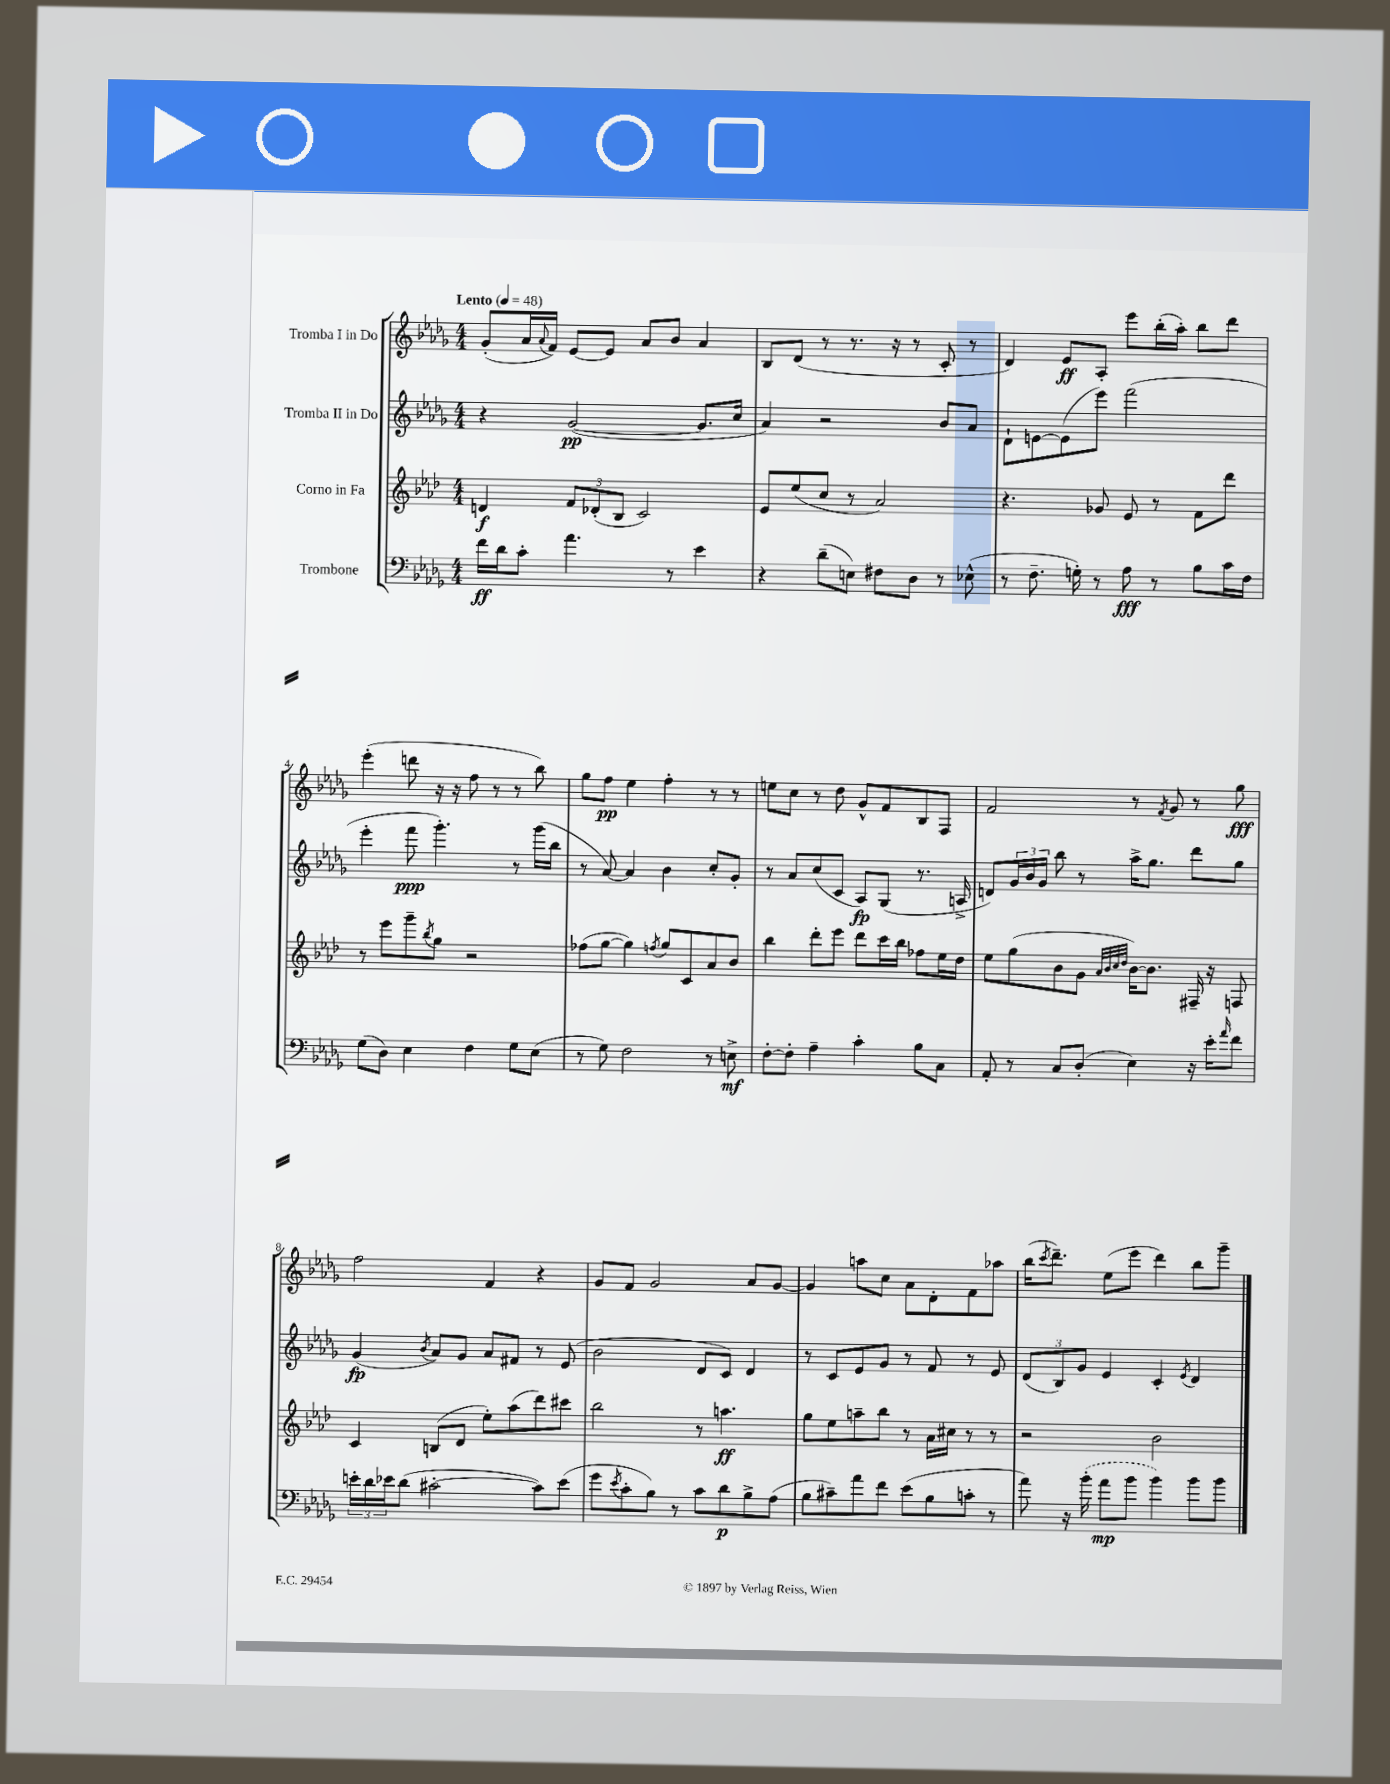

**kern	**dynam	**kern	**dynam	**kern	**dynam	**kern	**dynam
*part4	*part4	*part3	*part3	*part2	*part2	*part1	*part1
*staff4	*staff4	*staff3	*staff3	*staff2	*staff2	*staff1	*staff1
*I"Trombone	*	*I"Corno in Fa	*	*I"Tromba II in Do	*	*I"Tromba I in Do	*
*clefF4	*	*clefG2	*	*clefG2	*	*clefG2	*
*k[b-e-a-d-g-]	*	*k[b-e-a-d-]	*	*k[b-e-a-d-g-]	*	*k[b-e-a-d-g-]	*
*M4/4	*	*M4/4	*	*M4/4	*	*M4/4	*
*MM48	*	*MM48	*	*MM48	*	*MM48	*
=1	=1	=1	=1	=1	=1	=1	=1
!	!	!	!	!	!	!LO:TX:a:B:t=Lento	!
16f\LL	ff	4dn/	f	4r	.	(8g-'/L	.
16d-\J	.	.	.	.	.	.	.
8c'\J	.	.	.	.	.	16a-/L	.
.	.	.	.	.	.	8qqa-/	.
.	.	.	.	.	.	16f/JJ)	.
4.a-\	.	12f/L	.	([2g-/	pp	[8e-/L	.
.	.	(12d-X'/	.	.	.	.	.
.	.	.	.	.	.	8e-/J]	.
.	.	12B-/J	.	.	.	.	.
.	.	2c/)	.	.	.	8a-/L	.
8r	.	.	.	.	.	8b-/J	.
4e-\	.	.	.	8.g-/L]	.	4a-/	.
.	.	.	.	16cc/Jk	.	.	.
=2	=2	=2	=2	=2	=2	=2	=2
4r	.	8e-/L	.	4a-/)	.	8B-/L	.
.	.	(8ee-/	.	.	.	(8d-/J	.
(8d-~\L	.	8cc/J	.	2r	.	8r	.
8En\J)	.	8r	.	.	.	8.r	.
8F#X\L	.	2a-/)	.	.	.	.	.
.	.	.	.	.	.	16r	.
8D-\J	.	.	.	.	.	8r	.
8r	.	.	.	8b-/L	.	8c'/	.
(8E-X^^\	.	.	.	8a-/J	.	8r	.
=3	=3	=3	=3	=3	=3	=3	=3
8r	.	4.r	.	8d-`\L	.	4d-/)	.
8.F~\	.	.	.	[8en\	.	.	.
.	.	.	.	(8e\]	.	8e-/L	ff
16Gn'\)	.	.	.	.	.	.	.
8r	.	8g-X/	.	8eee-\J)	.	8A-'/J	.
8A-\	fff	8e-/	.	(2fff\	.	8eee-\L	.
8r	.	8r	.	.	.	(16bb-'\L	.
.	.	.	.	.	.	16aa-'\JJ)	.
8B-\L	.	8f\L	.	.	.	8bb-\L	.
16c\L	.	8ddd-\J	.	.	.	8ddd-\J	.
16F\JJ	.	.	.	.	.	.	.
!!LO:LB:g=z
=4	=4	=4	=4	=4	=4	=4	=4
(8G-\L	.	8r	.	4eee-'\	.	(4eee-'\	.
8D-\J)	.	8eee-\L	.	.	.	.	.
4E-\	.	8ggg~\	.	8fff\	ppp	8dddn\	.
.	.	8qbb-/	.	.	.	.	.
.	.	8gg\J	.	4.ggg-'\)	.	16r	.
.	.	.	.	.	.	16r	.
4F\	.	2r	.	.	.	8ff\	.
.	.	.	.	.	.	8r	.
8G-\L	.	.	.	8r	.	8r	.
(8E-\J	.	.	.	(16ggg-\LL	.	8bb-\)	.
.	.	.	.	16bb-\JJ	.	.	.
=5	=5	=5	=5	=5	=5	=5	=5
8r	.	(8ff-X\L	.	8r	.	8gg-\L	.
8G-\)	.	[8gg\J	.	[8a-/)	.	8ff\J	pp
2F\	.	4gg\])	.	4a-/]	.	4ee-\	.
.	.	8qffn/	.	.	.	.	.
.	.	8gg/L	.	4b-\	.	4ff'\	.
.	.	8c/	.	.	.	.	.
8r	.	8a-/	.	8cc'/L	.	8r	.
8En^\	mf	8b-/J	.	8g-'/J	.	8r	.
=6	=6	=6	=6	=6	=6	=6	=6
[8F'\L	.	4bb-\	.	8r	.	8een\L	.
8F'\J]	.	.	.	8a-/L	.	8cc\J	.
4A-~\	.	8ddd-'\L	.	(8cc/	.	8r	.
.	.	8eee-\J	.	8c/J	.	8dd-\	.
4c'\	.	8ddd-\L	.	8A-/L)	fp	8g-^^/L	.
.	.	16ccc\L	.	(8G-/J	.	8f/	.
.	.	16bb-\JJ	.	.	.	.	.
8B-\L	.	8ff-X\L	.	8.r	.	8B-/	.
8C\J	.	16ee-\L	.	.	.	8F/J	.
.	.	16dd-\JJ	.	16An^/	.	.	.
=7	=7	=7	=7	=7	=7	=7	=7
8AA-'/	.	8ee-\L	.	8dn/L)	.	2f/	.
8r	.	(8gg\	.	24g-/L	.	.	.
.	.	.	.	24b-/	.	.	.
.	.	.	.	24g-/JJ	.	.	.
8C/L	.	8b-\	.	8bb-\	.	.	.
(8D-'/J	.	8g\J	.	8r	.	.	.
.	.	32qqa-/LLL	.	.	.	.	.
.	.	32qqb-/	.	.	.	.	.
.	.	32qqcc/	.	.	.	.	.
.	.	32qqdd-/JJJ	.	.	.	.	.
4E-\)	.	[16b-\KL)	.	16aa-^\KL	.	8r	.
.	.	8.b-\J]	.	8.gg-\J	.	.	.
.	.	.	.	.	.	8qf/	.
.	.	.	.	.	.	8g-/	.
16r	.	16F#X~/	.	8ddd-\L	.	8r	.
16e-'\KL	.	16r	.	.	.	.	.
16qqa-/	.	.	.	.	.	.	.
8f\J	.	8Fn/	.	8gg-\J	.	8gg-\	fff
!!LO:LB:g=z
=8	=8	=8	=8	=8	=8	=8	=8
24en'\LL	.	4c/	.	(4g-/	fp	2ff\	.
24d-\	.	.	.	.	.	.	.
24e-X\J	.	.	.	.	.	.	.
(8d-\J	.	.	.	.	.	.	.
.	.	.	.	8qb-/	.	.	.
[2c#X'\	.	(8Bn/L	.	8a-/L)	.	.	.
.	.	8d-/J	.	8g-/J	.	.	.
.	.	8ee-'\L)	.	8a-/L	.	4f/	.
.	.	(8aa-\	.	8f#X/J	.	.	.
8c#\L])	.	8ddd-\)	.	8r	.	4r	.
(8e-\J	.	8ccc#X\J	.	(8e-/	.	.	.
=9	=9	=9	=9	=9	=9	=9	=9
8g-\L	.	2bb-\	.	2b-\	.	8g-/L	.
8qe-/	.	.	.	.	.	.	.
8c'\	.	.	.	.	.	8f/J	.
8B-\J)	.	.	.	.	.	2g-/	.
8r	.	.	.	.	.	.	.
8c\L	.	8r	.	8d-/L	.	.	.
8d-\	p	4.aan\	ff	8c/J)	.	.	.
8B-^\	.	.	.	4d-/	.	8a-/L	.
(8A-\J	.	.	.	.	.	[8g-/J	.
=10	=10	=10	=10	=10	=10	=10	=10
8B-\L	.	8gg\L	.	8r	.	4g-/]	.
8c#X~\)	.	8ee-\	.	8c/L	.	.	.
8a-\	.	8aan~\	.	8e-/	.	8aan\L	.
8f\J	.	8bb-\J	.	8g-/J	.	8cc\J	.
(8e-\L	.	8r	.	8r	.	8a-\L	.
8B-\	.	16a-\LL	.	8f/	.	8d-'\	.
.	.	16cc#X\JJ	.	.	.	.	.
8cn'\J	.	8r	.	8r	.	8f\	.
8r	.	8r	.	8e-/	.	8aa-X\J	.
=11	=11	=11	=11	=11	=11	=11	=11
8a-\)	.	2r	.	(12d-/L	.	(16bb-\KL	.
.	.	.	.	.	.	8qccc/	.
.	.	.	.	.	.	8.ddd-~\J)	.
.	.	.	.	12B-/)	.	.	.
16r	.	.	.	.	.	.	.
.	.	.	.	12g-/J	.	.	.
(16b-'\	.	.	.	.	.	.	.
8a-\L	mp	.	.	4e-/	.	(8ee-\L	.
8b-\J	.	.	.	.	.	8eee-\J	.
4b-\)	.	2b-\	.	4c'/	.	4ddd-\)	.
.	.	.	.	8qe-/	.	.	.
8b-\L	.	.	.	4d-/	.	8bb-\L	.
8b-\J	.	.	.	.	.	8ggg-~\J	.
==	==	==	==	==	==	==	==
*-	*-	*-	*-	*-	*-	*-	*-
